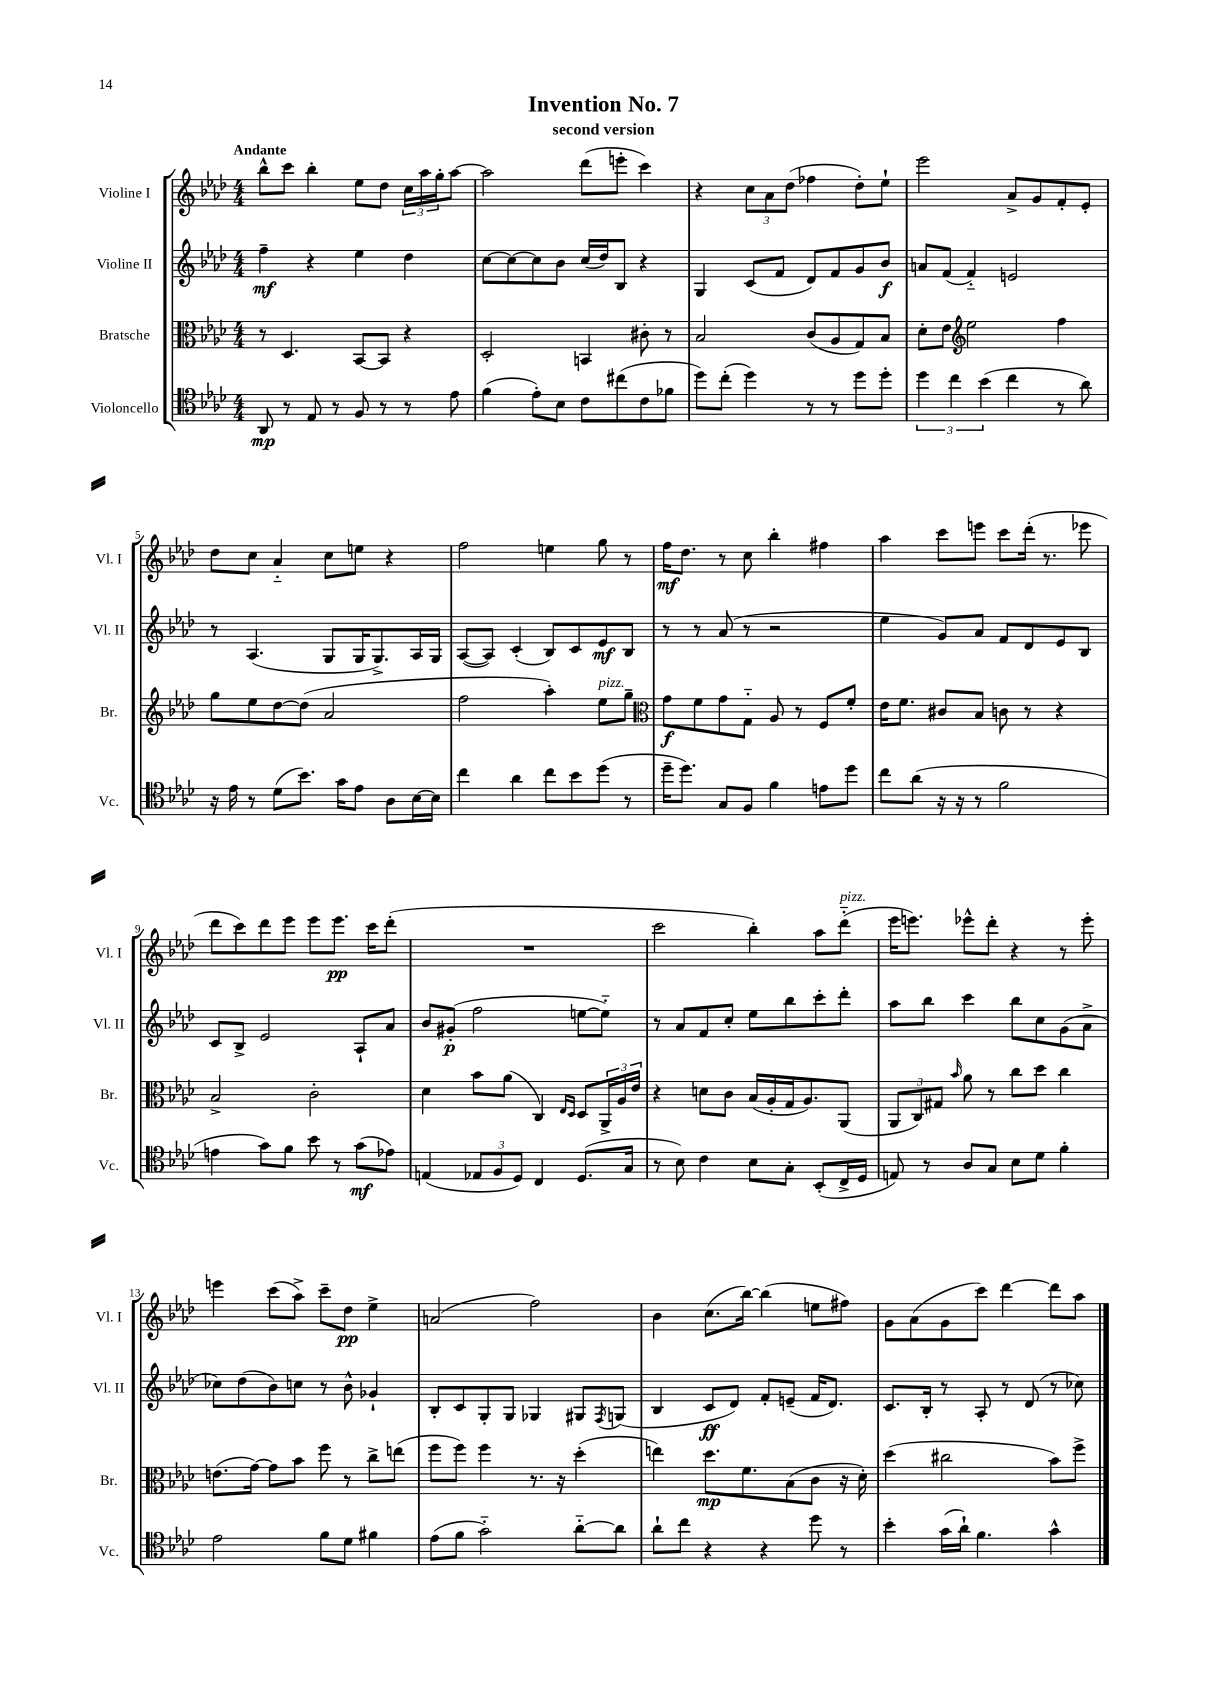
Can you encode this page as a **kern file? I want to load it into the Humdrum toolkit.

**kern	**dynam	**kern	**dynam	**kern	**dynam	**kern	**dynam
*part4	*part4	*part3	*part3	*part2	*part2	*part1	*part1
*staff4	*staff4	*staff3	*staff3	*staff2	*staff2	*staff1	*staff1
*I"Violoncello	*	*I"Bratsche	*	*I"Violine II	*	*I"Violine I	*
*I'Vc.	*	*I'Br.	*	*I'Vl. II	*	*I'Vl. I	*
*clefC4	*	*clefC3	*	*clefG2	*	*clefG2	*
*k[b-e-a-d-]	*	*k[b-e-a-d-]	*	*k[b-e-a-d-]	*	*k[b-e-a-d-]	*
*M4/4	*	*M4/4	*	*M4/4	*	*M4/4	*
=1	=1	=1	=1	=1	=1	=1	=1
!	!	!	!	!	!	!LO:TX:a:B:t=Andante	!
8AA-/	mp	8r	.	4ff~\	mf	8bb-^^\L	.
8r	.	4.D-/	.	.	.	8ccc\J	.
8E-/	.	.	.	4r	.	4bb-'\	.
8r	.	.	.	.	.	.	.
8F/	.	[8BB-/L	.	4ee-\	.	8ee-\L	.
8r	.	8BB-/J]	.	.	.	8dd-\J	.
8r	.	4r	.	4dd-\	.	24cc\LL	.
.	.	.	.	.	.	24aa-\	.
.	.	.	.	.	.	24gg'\J	.
8e-\	.	.	.	.	.	[8aa-\J	.
=2	=2	=2	=2	=2	=2	=2	=2
(4f\	.	2D-'/	.	[8cc\L	.	2aa-\]	.
.	.	.	.	8cc\_	.	.	.
8e-'\L)	.	.	.	8cc\]	.	.	.
8B-\J	.	.	.	8b-\J	.	.	.
8c\L	.	4BBn/	.	(16cc/LL	.	(8ddd-\L	.
.	.	.	.	16dd-/J)	.	.	.
(8cc#X\	.	.	.	8B-/J	.	8eeen'\J	.
8c\	.	8c#X'\	.	4r	.	4ccc\)	.
8f-X\J	.	8r	.	.	.	.	.
=3	=3	=3	=3	=3	=3	=3	=3
8dd-\L)	.	2B-/	.	4G/	.	4r	.
(8cc'\J	.	.	.	.	.	.	.
4dd-\)	.	.	.	(8c/L	.	12cc\L	.
.	.	.	.	.	.	12a-\	.
.	.	.	.	8f/J	.	.	.
.	.	.	.	.	.	(12dd-\J	.
8r	.	(8c/L	.	8d-/L)	.	4ff-X\	.
8r	.	8A-/	.	8f/	.	.	.
8dd-\L	.	8G/)	.	8g/	.	8dd-'\L)	.
8dd-'\J	.	8B-/J	.	8b-/J	f	8ee-`\J	.
=4	=4	=4	=4	=4	=4	=4	=4
6dd-\	.	8d-'\L	.	8an/L	.	2eee-\	.
.	.	8e-\J	.	(8f/J	.	.	.
6cc\	.	.	.	.	.	.	.
*	*	*clefG2	*	*	*	*	*
.	.	2ee-\	.	4f/)	.	.	.
(6b-\	.	.	.	.	.	.	.
4cc\	.	.	.	2en/	.	8a-^/L	.
.	.	.	.	.	.	8g/	.
8r	.	4ff\	.	.	.	8f'/	.
8a-\)	.	.	.	.	.	8e-'/J	.
!!LO:LB:g=z
=5	=5	=5	=5	=5	=5	=5	=5
16r	.	8gg\L	.	8r	.	8dd-\L	.
16e-\	.	.	.	.	.	.	.
8r	.	8ee-\	.	(4.A-/	.	8cc\J	.
(8d-\L	.	[8dd-\	.	.	.	4a-/	.
8.b-\J)	.	(8dd-\J]	.	.	.	.	.
.	.	2a-/	.	8G/L	.	8cc\L	.
16g\KL	.	.	.	.	.	.	.
8e-\J	.	.	.	16G/K	.	8een\J	.
.	.	.	.	8.G^/)	.	.	.
8A-\L	.	.	.	.	.	4r	.
[16B-\L	.	.	.	16A-/L	.	.	.
16B-\JJ]	.	.	.	16G/JJ	.	.	.
=6	=6	=6	=6	=6	=6	=6	=6
4cc\	.	2ff\	.	([8A-/L	.	2ff\	.
.	.	.	.	8A-/J])	.	.	.
4a-\	.	.	.	(4c'/	.	.	.
8cc\L	.	4aa-'\)	.	8B-/L)	.	4een\	.
8b-\	.	.	.	8c/	.	.	.
!	!	!LO:TX:a:i:t=pizz.	!	!	!	!	!
(8dd-\J	.	8ee-\L	.	8e-/	mf	8gg\	.
8r	.	8gg~\J	.	8B-/J	.	8r	.
=7	=7	=7	=7	=7	=7	=7	=7
*	*	*clefC3	*	*	*	*	*
16dd-~\KL	.	8g\L	f	8r	.	16ff\KL	mf
8.dd-\J)	.	.	.	.	.	8.dd-\J	.
.	.	8f\	.	8r	.	.	.
8G/L	.	8g\	.	(8a-/	.	8r	.
8F/J	.	8G\J	.	8r	.	8cc\	.
4f\	.	8A-/	.	2r	.	4bb-'\	.
.	.	8r	.	.	.	.	.
8en\L	.	8F/L	.	.	.	4ff#X\	.
8dd-\J	.	8f'/J	.	.	.	.	.
=8	=8	=8	=8	=8	=8	=8	=8
8cc\L	.	16e-\KL	.	4ee-\	.	4aa-\	.
.	.	8.f\J	.	.	.	.	.
(8a-\J	.	.	.	.	.	.	.
16r	.	8c#X/L	.	8g/L)	.	8ccc\L	.
16r	.	.	.	.	.	.	.
8r	.	8B-/J	.	8a-/J	.	8eeen\J	.
2f\	.	8cn\	.	8f/L	.	8ccc\L	.
.	.	8r	.	8d-/	.	(16ddd-'\Jk	.
.	.	.	.	.	.	8.r	.
.	.	4r	.	8e-/	.	.	.
.	.	.	.	8B-/J	.	8eee-X\	.
!!LO:LB:g=z
=9	=9	=9	=9	=9	=9	=9	=9
4en\	.	2B-^/	.	8c/L	.	8ddd-\L	.
.	.	.	.	8B-^/J	.	8ccc\)	.
8g\L)	.	.	.	2e-/	.	8ddd-\	.
8f\J	.	.	.	.	.	8eee-\J	.
8b-\	.	2c'\	.	.	.	8eee-\L	.
8r	.	.	.	.	.	8.eee-\J	pp
(8g\L	mf	.	.	8A-`/L	.	.	.
.	.	.	.	.	.	16ccc\KL	.
8e-X\J)	.	.	.	8a-/J	.	(8ddd-'\J	.
=10	=10	=10	=10	=10	=10	=10	=10
(4En/	.	4d-\	.	8b-/L	.	1r	.
.	.	.	.	(8g#X'/J	p	.	.
12E-X/L	.	8b-\L	.	2ff\	.	.	.
12F/	.	.	.	.	.	.	.
.	.	(8a-\J	.	.	.	.	.
12D-/J)	.	.	.	.	.	.	.
4C/	.	4C/)	.	.	.	.	.
.	.	16qqE-/LL	.	.	.	.	.
.	.	16qqD-/JJ	.	.	.	.	.
(8.D-/L	.	8D-/L	.	[8een\L	.	.	.
.	.	24AA-^/L	.	8ee\J])	.	.	.
.	.	24A-/	.	.	.	.	.
16G/Jk	.	.	.	.	.	.	.
.	.	24e-/JJ	.	.	.	.	.
=11	=11	=11	=11	=11	=11	=11	=11
8r	.	4r	.	8r	.	2ccc\	.
8B-\)	.	.	.	8a-/L	.	.	.
4c\	.	8dn\L	.	8f/	.	.	.
.	.	8c\J	.	8cc'/J	.	.	.
8B-\L	.	(16B-/LL	.	8ee-\L	.	4bb-'\)	.
.	.	16A-'/	.	.	.	.	.
8G'\J	.	16G/J	.	8bb-\	.	.	.
.	.	8.A-/)	.	.	.	.	.
(8BB-'/L	.	.	.	8ccc'\	.	8aa-\L	.
!	!	!	!	!	!	!LO:TX:a:i:t=pizz.	!
16C^/L	.	(8AA-/J	.	8ddd-'\J	.	(8ddd-\J	.
16D-/JJ	.	.	.	.	.	.	.
=12	=12	=12	=12	=12	=12	=12	=12
8En/)	.	12AA-/L	.	8aa-\L	.	16eee-\KL	.
.	.	.	.	.	.	8.eeen\J)	.
.	.	12C/)	.	.	.	.	.
8r	.	.	.	8bb-\J	.	.	.
.	.	12G#X/J	.	.	.	.	.
.	.	16qqb-/	.	.	.	.	.
8A-/L	.	8a-\	.	4ccc\	.	8eee-X^^\L	.
8G/J	.	8r	.	.	.	8ddd-'\J	.
8B-\L	.	8cc\L	.	8bb-\L	.	4r	.
8d-\J	.	8dd-\J	.	8cc\	.	.	.
4f'\	.	4cc\	.	(8g\	.	8r	.
.	.	.	.	8a-^\J	.	8eee-'\	.
!!LO:LB:g=z
=13	=13	=13	=13	=13	=13	=13	=13
2e-\	.	(8.en\L	.	8cc-X\L)	.	4eeen\	.
.	.	.	.	(8dd-\	.	.	.
.	.	[16g\Jk)	.	.	.	.	.
.	.	8g\L]	.	8b-\)	.	(8ccc\L	.
.	.	8b-\J	.	8ccn\J	.	8aa-^\J)	.
8f\L	.	8ff\	.	8r	.	8ccc~\L	.
8d-\J	.	8r	.	8b-^^\	.	8dd-\J	pp
4f#X\	.	8cc^\L	.	4g-X`/	.	4ee-^\	.
.	.	(8een\J	.	.	.	.	.
=14	=14	=14	=14	=14	=14	=14	=14
(8e-\L	.	8ff\L	.	8B-'/L	.	(2an/	.
8f\J	.	8ff\J)	.	8c/	.	.	.
2g\)	.	4ff\	.	8G'/	.	.	.
.	.	.	.	8G/J	.	.	.
.	.	8.r	.	4G-X/	.	2ff\)	.
.	.	16r	.	.	.	.	.
[8a-\L	.	(4dd-'\	.	8G#X/L	.	.	.
.	.	.	.	8qF/	.	.	.
8a-\J]	.	.	.	(8Gn/J	.	.	.
=15	=15	=15	=15	=15	=15	=15	=15
8a-`\L	.	4een\)	.	4B-/	.	4b-\	.
8cc\J	.	.	.	.	.	.	.
4r	.	8.dd-\L	mp	8c/L	ff	(8.cc\L	.
.	.	.	.	8d-/J)	.	.	.
.	.	8.f\	.	.	.	[16bb-\Jk)	.
4r	.	.	.	8f'/L	.	(4bb-\]	.
.	.	(8B-\	.	(8en~/J	.	.	.
8dd-\	.	8c\J	.	16f/KL	.	8een\L	.
.	.	.	.	8.d-/J)	.	.	.
8r	.	16r	.	.	.	8ff#X\J)	.
.	.	16d-'\)	.	.	.	.	.
=16	=16	=16	=16	=16	=16	=16	=16
4b-'\	.	(4dd-\	.	8.c/L	.	8g\L	.
.	.	.	.	.	.	(8a-\	.
.	.	.	.	16B-'/Jk	.	.	.
(16g\LL	.	2cc#X\	.	8r	.	8g\	.
16a-`\JJ)	.	.	.	.	.	.	.
4.f\	.	.	.	8A-'/	.	8ccc\J)	.
.	.	.	.	8r	.	[4ddd-\	.
.	.	.	.	(8d-/	.	.	.
4g^^\	.	8b-\L)	.	8r	.	8ddd-\L]	.
.	.	8ff^\J	.	8cc-X\)	.	8aa-\J	.
==	==	==	==	==	==	==	==
*-	*-	*-	*-	*-	*-	*-	*-
